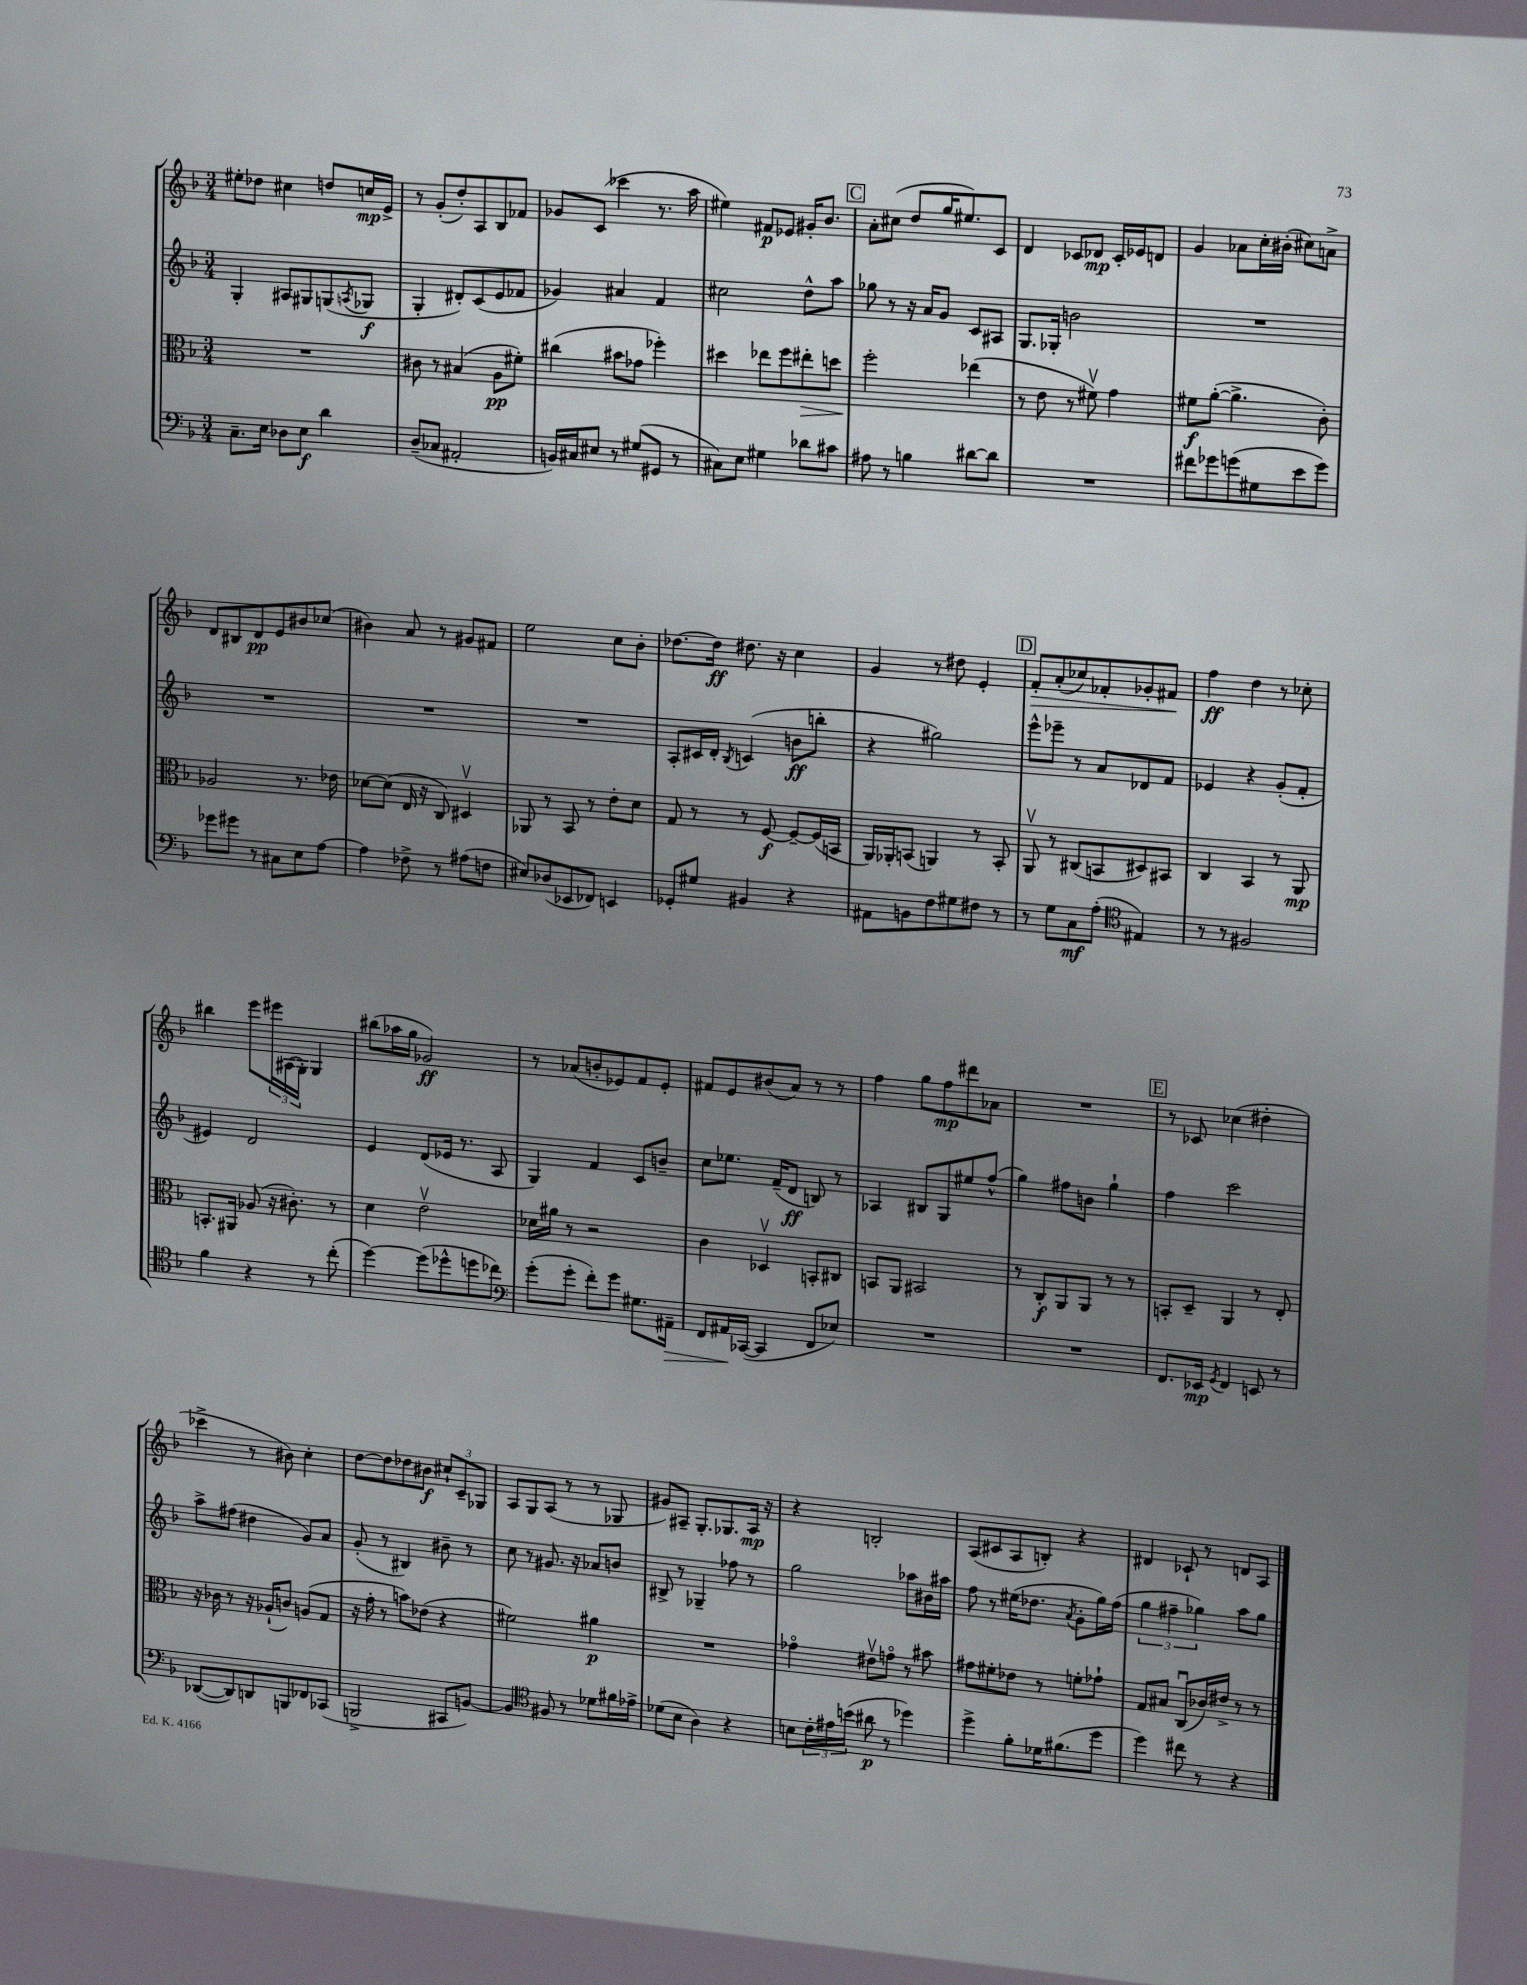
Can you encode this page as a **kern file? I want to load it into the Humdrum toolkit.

**kern	**dynam	**kern	**dynam	**kern	**dynam	**kern	**dynam
*part4	*part4	*part3	*part3	*part2	*part2	*part1	*part1
*staff4	*staff4	*staff3	*staff3	*staff2	*staff2	*staff1	*staff1
*clefF4	*	*clefC3	*	*clefG2	*	*clefG2	*
*k[b-]	*	*k[b-]	*	*k[b-]	*	*k[b-]	*
*M3/4	*	*M3/4	*	*M3/4	*	*M3/4	*
=17	=17	=17	=17	=17	=17	=17	=17
8.C~\L	.	2.r	.	4G'/	.	8ee#X'\L	.
.	.	.	.	.	.	8dd-X\J	.
16E\Jk	.	.	.	.	.	.	.
8D-X\L	.	.	.	8A#X/L	.	4cc#X\	.
8E\J	f	.	.	8G#X/	.	.	.
4d\	.	.	.	(8Gn/	.	8ddn/L	.
.	.	.	.	8qAn/	.	.	.
.	.	.	.	8G-X/J	f	16ccn/L	mp
.	.	.	.	.	.	16e^/JJ	.
=18	=18	=18	=18	=18	=18	=18	=18
(8D~/L	.	8c#X\	.	4G'/	.	8r	.
8C-X/J	.	8r	.	.	.	(8g'/L	.
2AA#X'/	.	(4B#X/	.	8d#X'/L)	.	8dd'/)	.
.	.	.	.	(8c/	.	8A/	.
.	.	8A\L	pp	8e/	.	8B-/	.
.	.	8f#X'\J)	.	8f-X/J	.	8f-X/J	.
=19	=19	=19	=19	=19	=19	=19	=19
16BBn/LL)	.	(4cc#X\	.	4g-X/)	.	8g-X/L	.
16C#X/J	.	.	.	.	.	.	.
8E#X/J	.	.	.	.	.	(8c/J	.
8r	.	8b#X\L	.	4a#X/	.	4ccc-X\	.
(8G#X/L	.	8g-X\J	.	.	.	.	.
8GG#X/J	.	4ff-X'\)	.	4f/	.	8.r	.
8r	.	.	.	.	.	.	.
.	.	.	.	.	.	16aa\	.
=20	=20	=20	=20	=20	=20	=20	=20
8C#X\L)	.	4dd#X\	.	2cc#X\	.	4ee#X\)	.
8E\J	.	.	.	.	.	.	.
4G#X\	.	8ee-X\L	.	.	.	8f#X/L	p
.	.	8ff\	.	.	.	8e-X/J	.
!	!	!	!LO:HP:b	!	!	!	!
8d-X\L	.	8ee#X'\	>	8dd^^\L	.	16g#X'/KL	.
.	.	.	.	.	.	8.b-/J	.
8c#X\J	.	8ddn\J	.	8aa\J	.	.	.
!!LO:REH:place=s1:t=C
=21	=21	=21	=21	=21	=21	=21	=21
8A#X\	.	2ff'\	.	8gg-X\	.	8a'\L	.
8r	.	.	.	8r	.	(8cc#X\J	.
4Bn\	.	.	.	16r	.	8dd/L	.
.	.	.	.	16a/KL	.	.	.
.	.	.	.	8g/J	.	16gg/K	.
.	.	.	.	.	.	8.ee#X/)	.
[8d#X\L	.	(4ee-X\	]	8c/L	.	.	.
8d#\J]	.	.	.	8A#X/J	.	8c/J	.
=22	=22	=22	=22	=22	=22	=22	=22
2.r	.	8r	.	8.G/L	.	4d/	.
.	.	8e\	.	.	.	.	.
.	.	.	.	16G-X'/Jk	.	.	.
.	.	8r	.	2bn\	.	8c-X/L	.
.	.	8f#Xv\)	.	.	.	8d-X/J	mp
.	.	4g\	.	.	.	16c-'/LL	.
.	.	.	.	.	.	16e-X/J	.
.	.	.	.	.	.	8dn/J	.
=23	=23	=23	=23	=23	=23	=23	=23
8f#X\L	.	8f#X\L	f	2.r	.	4g/	.
8g-X\	.	([8a'\J	.	.	.	.	.
(8gn\	.	4.a^\]	.	.	.	8a-X\L	.
8G#X\	.	.	.	.	.	16cc'\L	.
.	.	.	.	.	.	(16b#X'\JJ	.
8e\	.	.	.	.	.	8cc#X\L)	.
8g\J)	.	8c'\)	.	.	.	8an^\J	.
!!LO:LB:g=z
=24	=24	=24	=24	=24	=24	=24	=24
8g-X\L	.	2A-X/	.	2.r	.	8d/L	.
8g#X\J	.	.	.	.	.	8B#X/	.
8r	.	.	.	.	.	8d/	pp
8C#X\L	.	.	.	.	.	8e/	.
8E\	.	8.r	.	.	.	8b#X/	.
[8A\J	.	.	.	.	.	(8cc-X/J	.
.	.	16e-X\	.	.	.	.	.
=25	=25	=25	=25	=25	=25	=25	=25
4A\]	.	[8d-X\L	.	2.r	.	4b#X\)	.
.	.	(8d-\J]	.	.	.	.	.
8F-X^\	.	16E/	.	.	.	8a/	.
.	.	16r	.	.	.	.	.
8r	.	8C/)	.	.	.	8r	.
(8A#X\L	.	4D#Xv/	.	.	.	8g#X/L	.
8Fn\J	.	.	.	.	.	8f#X/J	.
=26	=26	=26	=26	=26	=26	=26	=26
8E#X/L)	.	8AA-X/	.	2.r	.	2ee\	.
(8D-X/	.	8r	.	.	.	.	.
8EE-X/	.	8BB-/	.	.	.	.	.
8FF-X/J)	.	8r	.	.	.	.	.
4EEn/	.	8e'\L	.	.	.	8cc\L	.
.	.	8d\J	.	.	.	8b-'\J	.
=27	=27	=27	=27	=27	=27	=27	=27
8GG-X'/L	.	8G/	.	8A'/L	.	[8.dd-X\L	.
8G#X/J	.	8r	.	16c#X/L	.	.	.
.	.	.	.	16d'/JJ	.	16dd-\Jk]	ff
.	.	.	.	8qB-/	.	.	.
4BB#X/	.	8r	.	(4cn/	.	8.dd#X\	.
.	.	[8F/	f	.	.	.	.
.	.	.	.	.	.	16r	.
4r	.	8F~/L_	.	8bn\L	ff	4cc\	.
.	.	(16F/L]	.	8bbn'\J	.	.	.
.	.	16BBn/JJ	.	.	.	.	.
=28	=28	=28	=28	=28	=28	=28	=28
8AA#X\L	.	16AA/LL)	.	4r	.	4g/	.
.	.	16AA-X'/J	.	.	.	.	.
8BBn\	.	(8BBn/J	.	.	.	.	.
8F\	.	4AAn/)	.	2gg#X\)	.	8r	.
8G#X\	.	.	.	.	.	8dd#X\	.
8F#X\J	.	8r	.	.	.	4e'/	.
8r	.	8BB'/	.	.	.	.	.
!!LO:REH:place=s1:t=D
=29	=29	=29	=29	=29	=29	=29	=29
!	!	!	!	!	!	!	!LO:HP:b
8r	.	8AAv/	.	8eee^^\L	.	8f'/L	>
8G\L	.	8r	.	8eee-X~\J	.	(8a'/	.
8C\	mf	(8C#X/L	.	8r	.	8cc-X/)	.
(8A'\J	.	8BBn/	.	8a/L	.	8f-X'/	.
*clefC4	*	*	*	*	*	*	*
4E#X/)	.	8D#X/)	.	8d-X/	.	8g-X'/	.
.	.	8BB#X/J	.	8f/J	.	8f#X/J	.
.	.	.	.	.	.	.	]
=30	=30	=30	=30	=30	=30	=30	=30
8r	.	4C/	.	4e-X/	.	4ff\	ff
8r	.	.	.	.	.	.	.
2F#X/	.	4BB-/	.	4r	.	4dd\	.
.	.	8r	.	(8g'/L	.	8r	.
.	.	8AA/	mp	8f'/J	.	8cc-X'\	.
!!LO:LB:g=z
=31	=31	=31	=31	=31	=31	=31	=31
4f\	.	8.BBn'/L	.	4e#X/)	.	4bb#X\	.
.	.	16AA#X/Jk	.	.	.	.	.
4r	.	(8A-X/	.	2d/	.	8eee\L	.
.	.	16r	.	.	.	24eee#X\L	.
.	.	.	.	.	.	(24A#X\	.
.	.	8.c#X'\)	.	.	.	.	.
.	.	.	.	.	.	24G'\JJ)	.
8r	.	.	.	.	.	4G/	.
(8cc'\	.	8r	.	.	.	.	.
=32	=32	=32	=32	=32	=32	=32	=32
[4dd\)	.	4d\	.	4e/	.	(8bb#X\L	.
.	.	.	.	.	.	16aa-X\L	.
.	.	.	.	.	.	16gg\JJ	.
(8dd\L]	.	2ev\	.	(8d/L	.	2g-X/)	ff
8dd-X^^\	.	.	.	16e-X/Jk	.	.	.
.	.	.	.	8.r	.	.	.
8ddn\	.	.	.	.	.	.	.
8cc-X\J)	.	.	.	8A/	.	.	.
=33	=33	=33	=33	=33	=33	=33	=33
*clefF4	*	*	*	*	*	*	*
(8g'\L	.	16d-X\LL	.	4G/)	.	8r	.
.	.	16a#X\JJ	.	.	.	.	.
8g'\J	.	8r	.	.	.	(8a-X/L	.
8f'\L)	.	2r	.	4f/	.	8bn'/	.
8g\J	.	.	.	.	.	8e-X/)	.
8.G#X\L	.	.	.	8c/L	.	8f/	.
.	.	.	.	8bn~/J	.	8e-'/J	.
!	!LO:HP:b	!	!	!	!	!	!
16AA#X~\Jk	>	.	.	.	.	.	.
=34	=34	=34	=34	=34	=34	=34	=34
8FF/L	.	4c\	.	8cc\L	.	8f#X/L	.
16AA#X/L	.	.	.	8.ee-X\J	.	8e/	.
([16CC-X/JJ	]	.	.	.	.	.	.
4CC-/]	.	4D-Xv/	.	.	.	(8b#X/	.
.	.	.	.	(16f~/KL	.	.	.
.	.	.	.	8d/J	ff	8a/J)	.
8FF/L	.	8BBn'/L	.	8Bn/)	.	8r	.
8E-X/J)	.	8C#X/J	.	8r	.	8r	.
=35	=35	=35	=35	=35	=35	=35	=35
2.r	.	8BBn/L	.	4A-X/	.	4ff\	.
.	.	8AA/J	.	.	.	.	.
.	.	2BB#X/	.	8B#X/L	.	8gg\L	.
.	.	.	.	8G/	.	8ff\	mp
.	.	.	.	8ee#X/	.	8ddd#X\	.
.	.	.	.	(8ff^^/J	.	8a-X\J	.
=36	=36	=36	=36	=36	=36	=36	=36
2.r	.	8r	.	4gg\)	.	2.r	.
.	.	8C'/L	f	.	.	.	.
.	.	8AA/	.	8ff#X\L	.	.	.
.	.	8AA/J	.	8bn\J	.	.	.
.	.	8r	.	4gg`\	.	.	.
.	.	8r	.	.	.	.	.
!!LO:REH:place=s1:t=E
=37	=37	=37	=37	=37	=37	=37	=37
8.FF/L	.	8BBn'/L	.	4ff\	.	8r	.
.	.	8D~/J	.	.	.	8c-X/	.
16EE-X/Jk	mp	.	.	.	.	.	.
8qGG/	.	.	.	.	.	.	.
4FF/	.	4AA/	.	2ccc\	.	(4cc-X\	.
8EEn/	.	8r	.	.	.	4dd#X'\	.
8r	.	8E'/	.	.	.	.	.
!!LO:LB:g=z
=38	=38	=38	=38	=38	=38	=38	=38
([8DD-X/L	.	16r	.	8aa^\L	.	4ccc-X^\	.
.	.	16c-X\	.	.	.	.	.
8DD-/])	.	8r	.	(8ff#X\J	.	.	.
8DDn/	.	16r	.	4dd#X\	.	8r	.
.	.	(16A-X`/KL	.	.	.	.	.
8BBBn/	.	8cn/J)	.	.	.	8b#X\)	.
8FF-X/	.	(8An/L	.	8g/L)	.	4cc'\	.
(8CC-X/J	.	8G/J	.	8a/J	.	.	.
=39	=39	=39	=39	=39	=39	=39	=39
2BBBn^/	.	16r	.	(8g'/	.	[8dd\L	.
.	.	16g'\	.	.	.	.	.
.	.	8r	.	8r	.	8dd\]	.
.	.	8bn\L)	.	4B#X/)	.	8dd-X\	.
.	.	(8e-X\J	.	.	.	8b#X\J	f
8CC#X/L	.	4r	.	8b#X~\	.	12cc#X`/L	.
.	.	.	.	.	.	12c~/	.
[8BBn/J)	.	.	.	8r	.	.	.
.	.	.	.	.	.	12G-X/J	.
=40	=40	=40	=40	=40	=40	=40	=40
4BB/]	.	2f#X\)	.	8cc\	.	8A/L	.
.	.	.	.	8r	.	8G/	.
*clefC4	*	*	*	*	*	*	*
8F#X/	.	.	.	8.g#X/	.	(8A/J	.
8r	.	.	.	.	.	8r	.
.	.	.	.	16r	.	.	.
8d-X\L	.	4a#X\	p	8a-X/L	.	8r	.
16f#X\L	.	.	.	8bn/J	.	8G-X/	.
16e-X^\JJ	.	.	.	.	.	.	.
=41	=41	=41	=41	=41	=41	=41	=41
(8d-X\L	.	2.r	.	8B#X^/	.	8g#X/L)	.
8B-\J	.	.	.	8r	.	8A#X~/J	.
4A\)	.	.	.	4G-X~/	.	8.G'/L	.
.	.	.	.	.	.	8.G-X/	.
4r	.	.	.	8ff-X\	.	.	.
.	.	.	.	8r	.	16A#/Jk	mp
.	.	.	.	.	.	16r	.
=42	=42	=42	=42	=42	=42	=42	=42
8Bn\L	.	4g-X\	.	2gg\	.	4r	.
24c'\L	.	.	.	.	.	.	.
24e#X\	.	.	.	.	.	.	.
(24bn\JJ	.	.	.	.	.	.	.
8a#X\	p	8e#Xv\L	.	.	.	2Bn'/	.
8r	.	8gn\J	.	.	.	.	.
4dd-X\)	.	8r	.	8aa-X\L	.	.	.
.	.	8b#X\	.	16b#X\L	.	.	.
.	.	.	.	16aa#X\JJ	.	.	.
=43	=43	=43	=43	=43	=43	=43	=43
4dd^\	.	8g#X\L	.	8ff\	.	(8A/L	.
.	.	8f#X'\	.	8r	.	8c#X/	.
8f'\L	.	8e-X\J	.	(16ee#X\KL	.	8A/	.
.	.	.	.	8.dd-X\J	.	.	.
16d-X\K	.	8r	.	.	.	8Bn'/J)	.
(8.f#X\	.	.	.	.	.	.	.
.	.	.	.	8qa/	.	.	.
.	.	8fn'\L	.	8g'\L	.	4r	.
8dd\J	.	8g-X`\J	.	16gg\L)	.	.	.
.	.	.	.	(16ff\JJ	.	.	.
=44	=44	=44	=44	=44	=44	=44	=44
4dd\)	.	8G/L	.	6gg\	.	4d#X/	.
.	.	8B#X/J	.	.	.	.	.
.	.	.	.	6ff#X~\	.	.	.
8cc#X\	.	(8Cu/L	.	.	.	8c-X`/	.
.	.	.	.	6gg-X\)	.	.	.
8r	.	16c-X/L)	.	.	.	8r	.
.	.	16e#X^/JJ	.	.	.	.	.
4r	.	8r	.	8aa\L	.	8dn/L	.
.	.	8r	.	8gg-\J	.	8A/J	.
==	==	==	==	==	==	==	==
*-	*-	*-	*-	*-	*-	*-	*-
